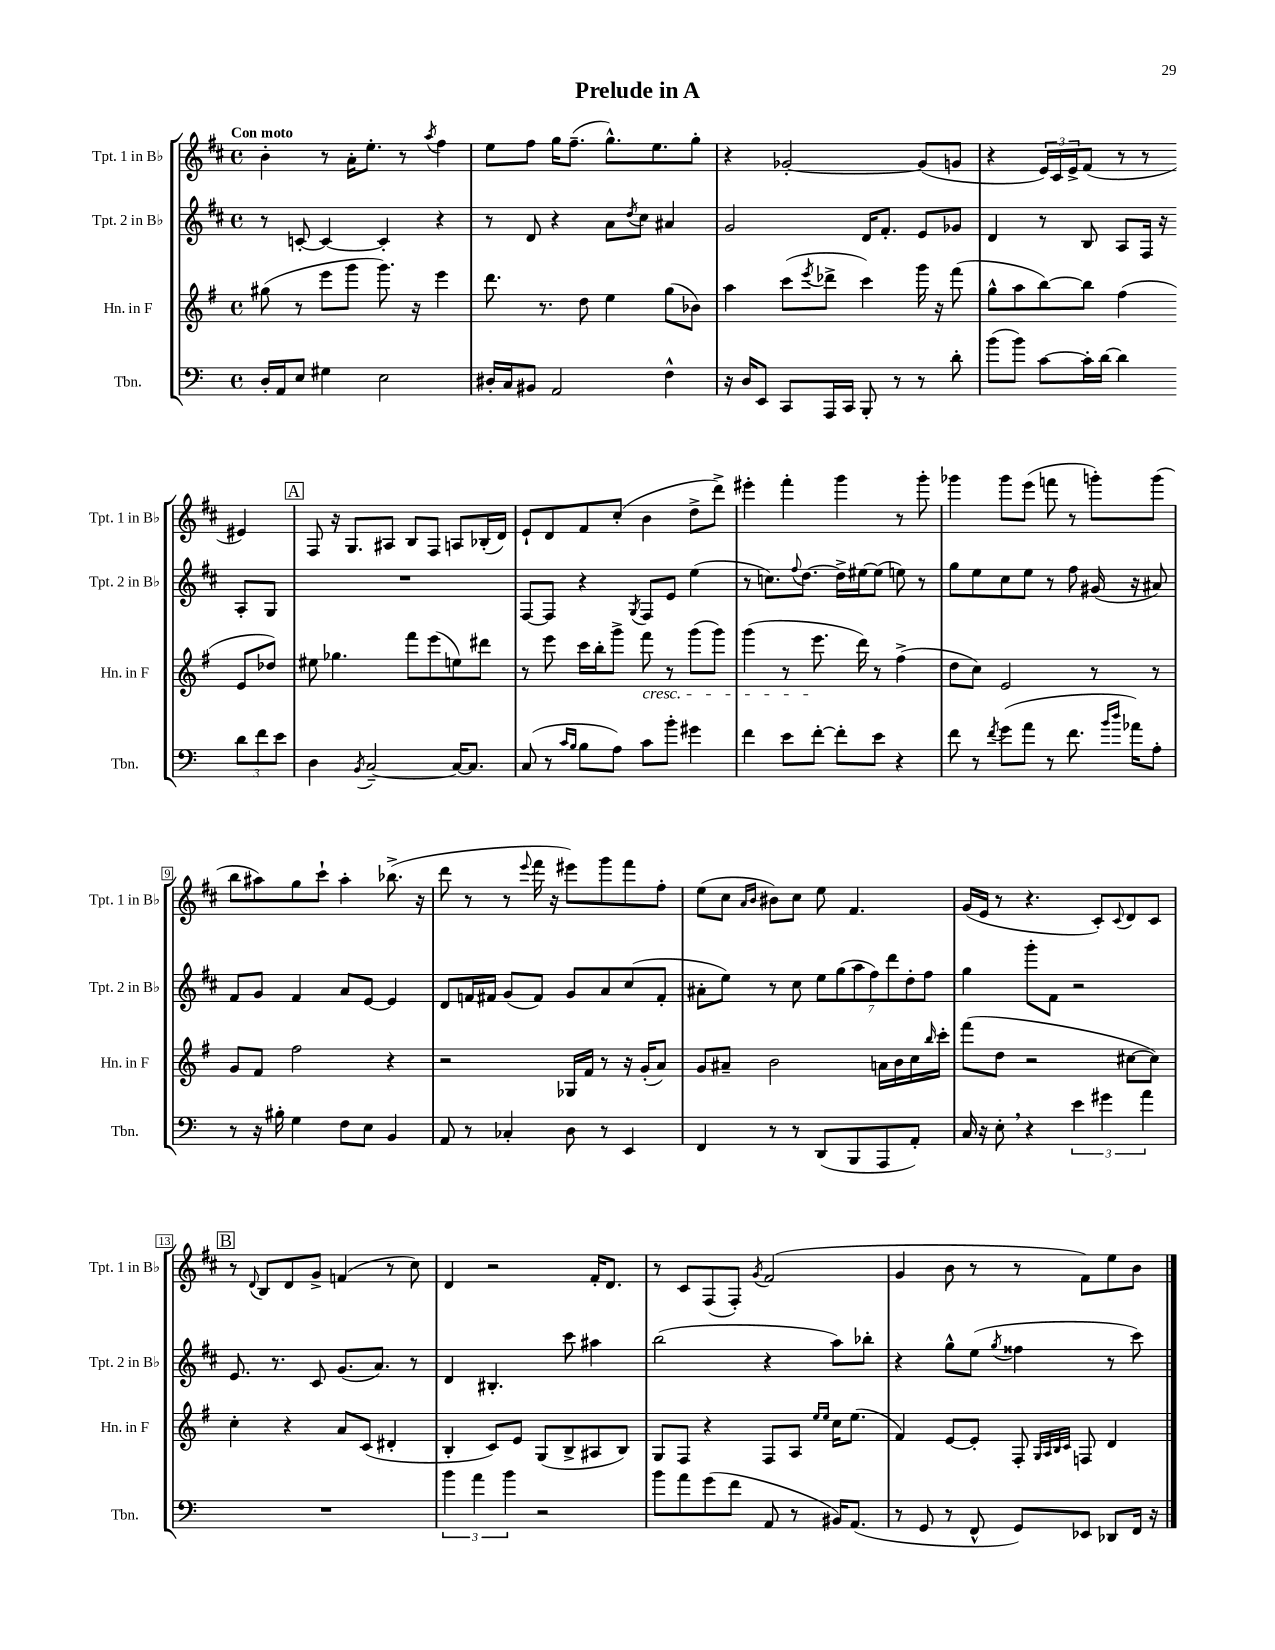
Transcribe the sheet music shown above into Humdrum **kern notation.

**kern	**kern	**kern	**kern
*part4	*part3	*part2	*part1
*staff4	*staff3	*staff2	*staff1
*I"Tbn.	*I"Hn. in F	*I"Tpt. 2 in B♭	*I"Tpt. 1 in B♭
*I'Tbn.	*I'Hn. in F	*I'Tpt. 2 in B♭	*I'Tpt. 1 in B♭
*clefF4	*clefG2	*clefG2	*clefG2
*k[]	*k[f#]	*k[f#c#]	*k[f#c#]
*M4/4	*M4/4	*M4/4	*M4/4
*met(c)	*met(c)	*met(c)	*met(c)
=1	=1	=1	=1
!	!	!	!LO:TX:a:B:t=Con moto
16D'/LL	(8gg#X\	8r	4b'\
16AA/J	.	.	.
8E/J	8r	[8cn'/	.
4G#X\	8eee\L	4c/_	8r
.	8ggg\J	.	16a'\KL
.	.	.	8.ee'\J
2E\	8.ggg\)	4c'/]	.
.	.	.	8r
.	16r	.	.
.	.	.	8qaa/
.	4eee\	4r	4ff#\
=2	=2	=2	=2
16D#X'/LL	8.ddd\	8r	8ee\L
16C/J	.	.	.
8BB#X/J	.	8d/	8ff#\J
.	8.r	.	.
2AA/	.	4r	16gg\KL
.	.	.	(8.ff#~\J
.	8dd\	.	.
.	4ee\	8a\L	8.gg^^\L)
.	.	8qdd/	.
.	.	8cc#\J	.
.	.	.	8.ee\
4F^^\	(8gg\L	4a#X/	.
.	8b-X\J)	.	8gg'\J
=3	=3	=3	=3
16r	4aa\	2g/	4r
16D/KL	.	.	.
8EE/J	.	.	.
8CC/L	(8ccc\L	.	[2g-X'/
.	8qeee/	.	.
16AAA/L	8ddd-X^\J	.	.
16CC/JJ	.	.	.
8BBB'/	4ccc\)	16d/KL	.
.	.	8.f#'/J	.
8r	.	.	.
8r	16ggg\	8e/L	(8g-/L]
.	16r	.	.
8d'\	(8fff#\	8g-X/J	8gn/J
=4	=4	=4	=4
(8b\L	8gg^^\L	4d/	4r
8b\J)	8aa\	.	.
[8c\L	[8bb\)	8r	24e/LL)
.	.	.	24c#/
.	.	.	24e^/J
16c'\L]	8bb\J]	8B/	(8f#/J
[16d\JJ	.	.	.
4d\]	(4ff#\	8A/L	8r
.	.	16F#/Jk	8r
.	.	16r	.
12d\L	8e/L	8A'/L	4e#X/)
12f\	.	.	.
.	8dd-X/J)	8G/J	.
12e\J	.	.	.
!!LO:LB:g=z
!!LO:REH:place=s1:t=A
=5	=5	=5	=5
4D\	8ee#X\	1r	8F#/
.	4.gg-X\	.	16r
.	.	.	8.G/L
8qBB/	.	.	.
[2C~/	.	.	.
.	.	.	8A#X/J
.	8fff#\L	.	8B/L
.	(8eee\	.	8F#/J
16C/KL_	8een\)	.	8An/L
8.C/J]	.	.	.
.	8ddd#X\J	.	(16B-X'/L
.	.	.	16d/JJ)
=6	=6	=6	=6
(8C/	8r	[8F#/L	8e`/L
8r	8eee\	8F#/J]	8d/
16qqc/LL	.	.	.
16qqB/JJ	.	.	.
8B\L	16ccc\LL	4r	8f#/
.	16bb'\J	.	.
8A\J)	8ggg^\J	.	(8cc#'/J
.	.	8qG/	.
!	!LO:TX:b:i:t=cresc.	!	!
8c\L	8fff#\	8F#/L	4b\
8b'\J	8r	8e/J	.
4g#X\	(8ggg\L	(4ee\	8dd^\L
.	8ggg\J)	.	8ddd^\J)
=7	=7	=7	=7
4f\	(4ggg\	8r	4eee#X'\
.	.	8.ccn\L)	.
8e\L	8r	.	4fff#'\
.	.	8qqff#/	.
.	.	[8.dd\J	.
[8f'\J	8.eee\	.	.
8f'\L]	.	16dd^\LL]	4ggg\
.	16ddd\)	[16ee#X\J	.
8e\J	8r	(8ee#\J]	.
4r	(4ff#^\	8een\)	8r
.	.	8r	8ggg'\
=8	=8	=8	=8
8f\	8dd\L	8gg\L	4ggg-X\
8r	8cc\J)	8ee\	.
8qf/	.	.	.
(8g\L	2e/	8cc#\	8ggg-\L
8a\J	.	8ee\J	(8eee\J
8r	.	8r	8fffn\
8.f\	.	8ff#\	8r
.	8r	(16g#X/	8gggn'\L)
16qqb/LL	.	.	.
16qqdd/JJ	.	.	.
16a-X\KL)	.	16r	.
8A'\J	8r	8a#X/)	(8ggg\J
!!LO:LB:g=z
=9	=9	=9	=9
8r	8g/L	8f#/L	8bb\L
16r	8f#/J	8g/J	8aa#X\)
16B#X'\	.	.	.
4G\	2ff#\	4f#/	8gg\
.	.	.	8ccc#`\J
8F\L	.	8a/L	4aa#'\
8E\J	.	[8e/J	.
4BB/	4r	4e/]	(8.bb-X^\
.	.	.	16r
=10	=10	=10	=10
8AA/	2r	8d/L	8ddd\
8r	.	16fn/L	8r
.	.	16f#X/JJ	.
4C-X'/	.	(8g/L	8r
.	.	.	8qqeee/
.	.	8f#/J)	16fff#\
.	.	.	16r
8D\	16G-X/LL	8g/L	8eee#X\L)
.	16f#/JJ	.	.
8r	8r	8a/	8ggg\
4EE/	16r	(8cc#/	8fff#\
.	(16g'/KL	.	.
.	8a/J)	8f#'/J	8ff#'\J
=11	=11	=11	=11
4FF/	8g/L	8a#X'\L	(8ee\L
.	8a#X~/J	8ee\J)	8cc#\J
.	.	.	16qqa/LL
.	.	.	16qqb/JJ
8r	2b\	8r	8b#X\L)
8r	.	8cc#\	8cc#\J
(8DD/L	.	14ee\L	8ee\
.	.	(14gg\	.
8BBB/	.	.	4.f#/
.	.	14aa\	.
.	.	14ff#\)	.
8AAA/	16an\LL	.	.
.	.	14ddd\	.
.	16b\	.	.
.	.	14dd'\	.
8AA'/J)	16cc\	.	.
.	.	14ff#\J	.
.	16qqbb/	.	.
.	16ccc'\JJ	.	.
=12	=12	=12	=12
16C/	(8fff#\L	4gg\	(16g/LL
16r	.	.	16e/JJ
8E',\	8dd\J	.	8r
4r	2r	8ggg'\L	4.r
.	.	8f#\J	.
6e\	.	2r	.
.	.	.	8c#'/L)
6g#X\	.	.	.
.	.	.	8qqc#/
.	[8cc#X\L	.	8d/
6a\	.	.	.
.	8cc#\J])	.	8c#/J
!!LO:LB:g=z
!!LO:REH:place=s1:t=B
=13	=13	=13	=13
1r	4cc'\	8.e/	8r
.	.	.	8qqd/
.	.	.	8B/L
.	.	8.r	.
.	4r	.	8d/
.	.	8c#/	8g^/J
.	8a/L	(8.g/L	(4fn/
.	(8c/J	.	.
.	.	8.a/J)	.
.	4d#X'/	.	8r
.	.	8r	8cc#\)
=14	=14	=14	=14
6b\	4B'/	4d/	4d/
6a\	.	.	.
.	8c/L)	4.B#X'/	2r
6b\	.	.	.
.	8e/J	.	.
2r	(8G/L	.	.
.	8B^/	8ccc#\	.
.	8A#X/	4aa#X\	16f#'/KL
.	.	.	8.d/J
.	8B/J)	.	.
=15	=15	=15	=15
8b\L	8G/L	(2bb\	8r
8a\	8F#/J	.	8c#/L
(8g\	4r	.	(8F#/
8f\J	.	.	8F#'/J)
.	.	.	8qg/
8AA/	8F#/L	4r	(2f#/
8r	8A/J	.	.
.	16qqee/LL	.	.
.	16qqee/JJ	.	.
16BB#X/KL)	16cc\KL	8aa\L)	.
(8.AA/J	(8.ee\J	.	.
.	.	8bb-X'\J	.
=16	=16	=16	=16
8r	4f#/)	4r	4g/
8GG/	.	.	.
8r	[8e/L	8gg^^\L	8b\
8FF^^/	8e'/J]	(8ee\J	8r
.	.	8qgg/	.
8GG/L)	8F#'/	4ff##X\	8r
.	32qqG/LLL	.	.
.	32qqA/	.	.
.	32qqB/	.	.
.	32qqc/JJJ	.	.
8EE-X/J	8Fn/	.	8f#\L)
8DD-X/L	4d/	8r	8ee\
16FF/Jk	.	8ccc#\)	8b\J
16r	.	.	.
==	==	==	==
*-	*-	*-	*-
